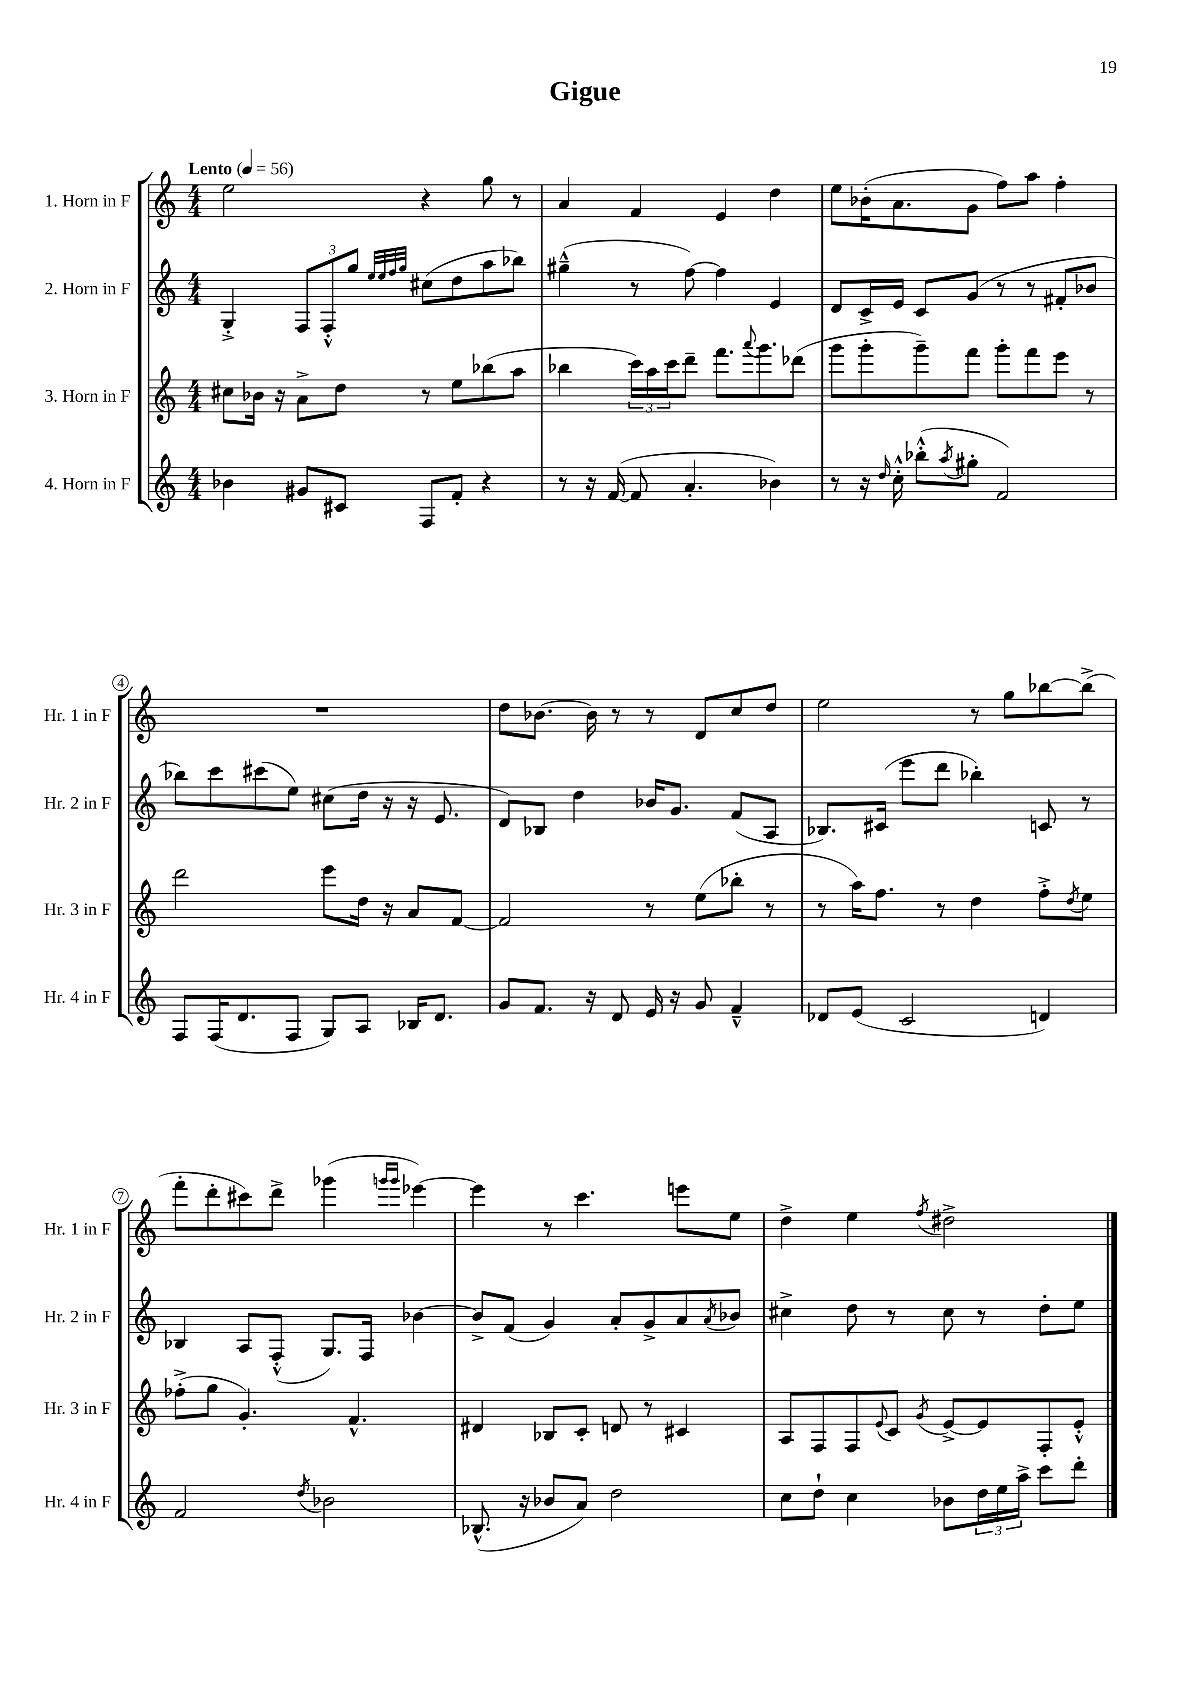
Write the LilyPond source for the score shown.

\header { title = "Gigue" }
<<
\new StaffGroup <<
\new Staff = "s0" \with { instrumentName = "1. Horn in F" shortInstrumentName = "Hr. 1 in F" } {
    \clef treble \key c \major \numericTimeSignature \time 4/4 \tempo "Lento" 4 = 56
    e''2 r4 g''8 r8 |
    a'4 f'4 e'4 d''4 |
    e''8 bes'16-.( a'8. g'8 f''8) a''8 f''4-. |
    R1 |
    d''8 bes'8.~ bes'16 r8 r8 d'8 c''8 d''8 |
    e''2 r8 g''8 bes''8~ bes''8->( |
    f'''8-. d'''8-. cis'''8) d'''8-> ges'''4( \grace { g'''16 g'''16 } ees'''4~) |
    ees'''4 r8 c'''4. e'''8 e''8 |
    d''4-> e''4 \acciaccatura { f''8 } dis''2-> \bar "|." |
}
\new Staff = "s1" \with { instrumentName = "2. Horn in F" shortInstrumentName = "Hr. 2 in F" } {
    \clef treble \key c \major \numericTimeSignature \time 4/4
    g4-.-> \tuplet 3/2 { f8 f8-.-^ g''8 } \grace { e''32 e''32 f''32 g''32 } cis''8( d''8 a''8 bes''8) |
    gis''4---^( r8 f''8~) f''4 e'4 |
    d'8 c'16-> e'16 c'8 g'8( r8 r8 fis'8-. bes'8 |
    bes''8) c'''8 cis'''8( e''8) cis''8( d''16 r16 r16 e'8. |
    d'8) bes8 d''4 bes'16 g'8. f'8( a8 |
    bes8.) cis'16( e'''8 d'''8 bes''4-.) c'8 r8 |
    bes4 a8 f8-.-^( g8.) f16 bes'4~ |
    bes'8-> f'8( g'4) a'8-. g'8-> a'8 \acciaccatura { a'8 } bes'8 |
    cis''4-> d''8 r8 cis''8 r8 d''8-. e''8 \bar "|." |
}
\new Staff = "s2" \with { instrumentName = "3. Horn in F" shortInstrumentName = "Hr. 3 in F" } {
    \clef treble \key c \major \numericTimeSignature \time 4/4
    cis''8 bes'16 r16 a'8-> d''8 r8 e''8 bes''8( a''8 |
    bes''4 \tuplet 3/2 { c'''16) a''16 c'''16 } d'''8-- f'''8. \appoggiatura { a'''8 } g'''8. des'''8( |
    g'''8 g'''8-. g'''8--) f'''8 g'''8-. f'''8 e'''8 r8 |
    d'''2 e'''8 d''16 r16 a'8 f'8~ |
    f'2 r8 e''8( bes''8-. r8 |
    r8 a''16) f''8. r8 d''4 f''8-.-> \acciaccatura { d''8 } e''8 |
    fes''8-.->( g''8 g'4.-.) f'4.-^ |
    dis'4 bes8 c'8-. d'8 r8 cis'4 |
    a8 f8 f8 \appoggiatura { e'8 } c'8 \acciaccatura { g'8 } e'8~-> e'8 f8-. e'8-.-^ \bar "|." |
}
\new Staff = "s3" \with { instrumentName = "4. Horn in F" shortInstrumentName = "Hr. 4 in F" } {
    \clef treble \key c \major \numericTimeSignature \time 4/4
    bes'4 gis'8 cis'8 f8 f'8-. r4 |
    r8 r16 f'16~( f'8 a'4.-. bes'4) |
    r8 r16 \grace { d''16 } c''16-.-^ bes''8-.-^( \acciaccatura { a''8 } gis''8-. f'2) |
    f8 f16( d'8. f8 g8) a8 bes16 d'8. |
    g'8 f'8. r16 d'8 e'16 r16 g'8 f'4---^ |
    des'8 e'8( c'2 d'4) |
    f'2 \acciaccatura { d''8 } bes'2 |
    bes8.-^( r16 bes'8 a'8) d''2 |
    c''8 d''8-! c''4 bes'8 \tuplet 3/2 { d''16 e''16 a''16-> } c'''8 d'''8-. \bar "|." |
}
>>
>>
\layout { \context { \Score \override BarNumber.stencil = #(make-stencil-circler 0.1 0.3 ly:text-interface::print) } }
